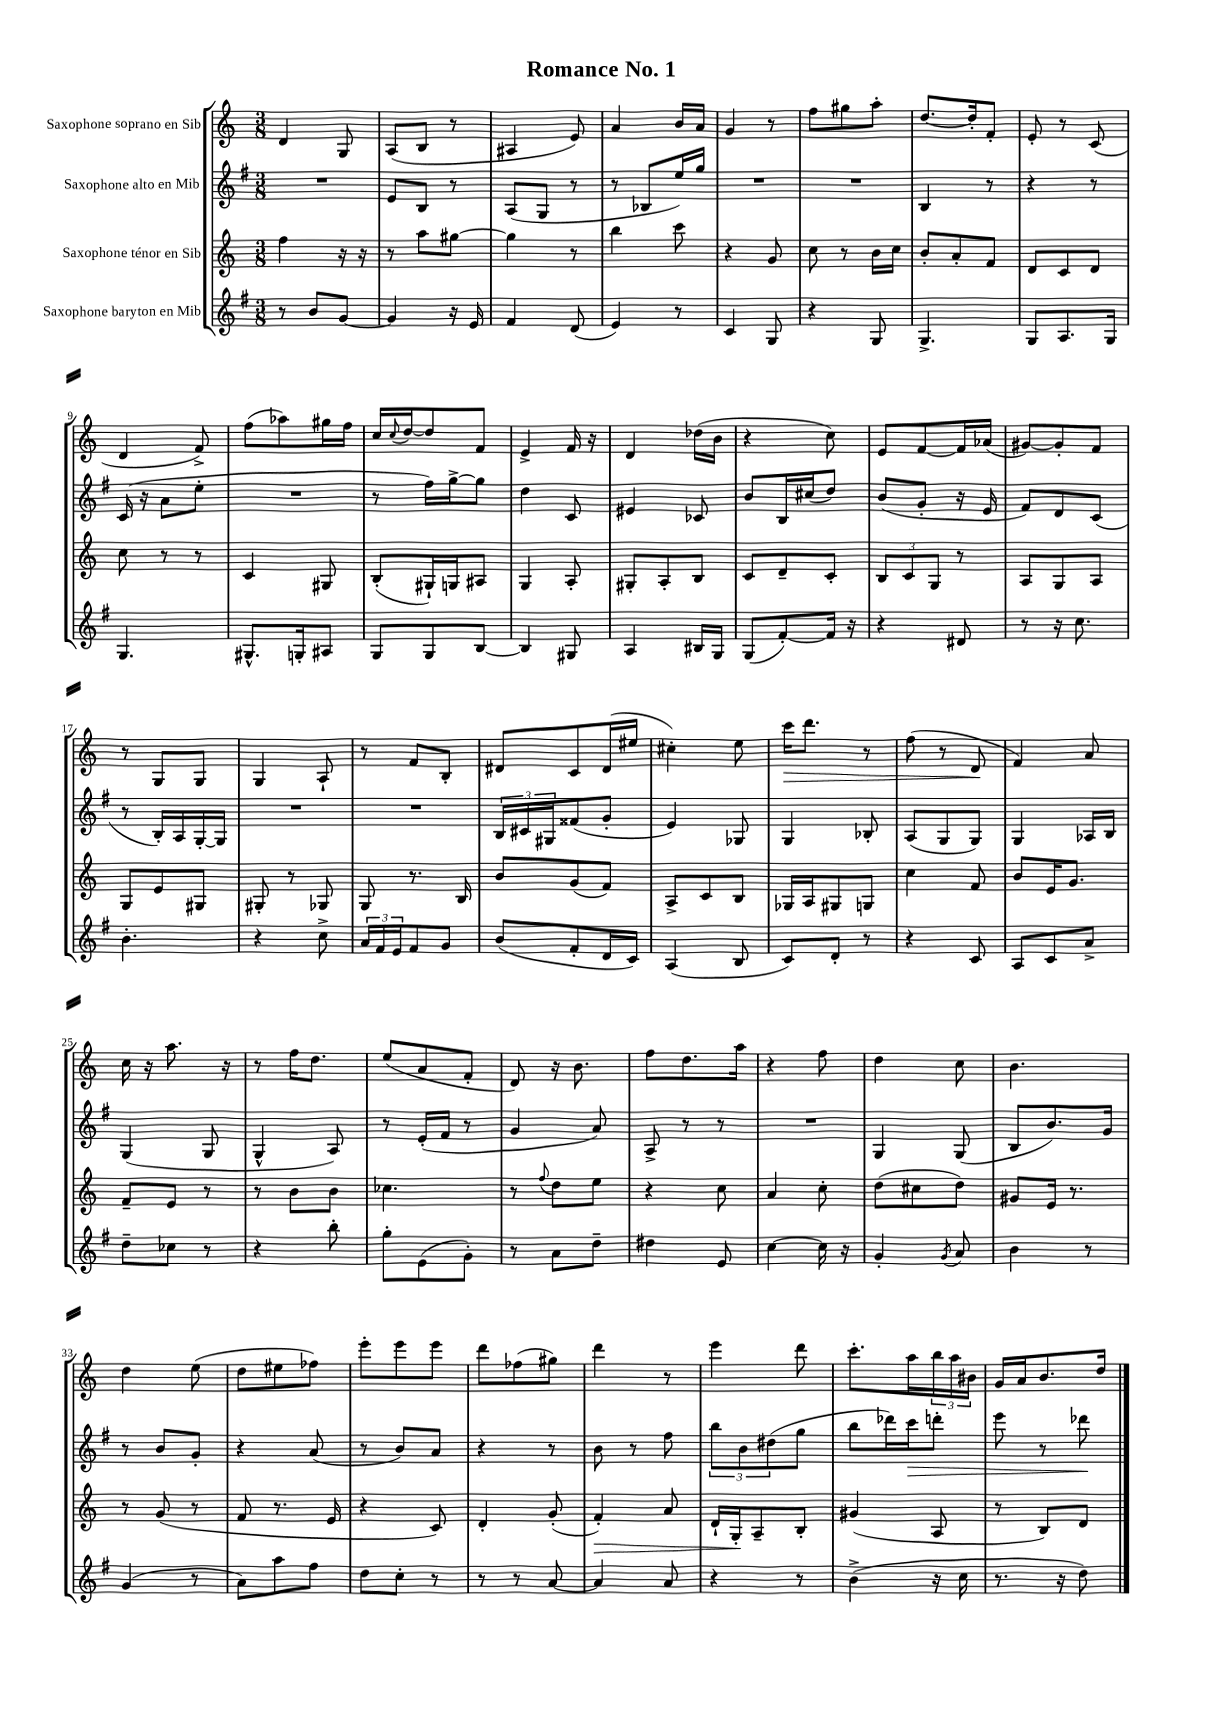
\header { title = "Romance No. 1" }
<<
\new StaffGroup <<
\new Staff = "s0" \with { instrumentName = "Saxophone soprano en Sib" } {
    \clef treble \key c \major \numericTimeSignature \time 3/8
    d'4 g8 |
    a8( b8 r8 |
    ais4 e'8) |
    a'4 b'16 a'16 |
    g'4 r8 |
    f''8 gis''8 a''8-. |
    d''8.~ d''16-. f'8-. |
    e'8-. r8 c'8( |
    d'4 f'8->) |
    f''8( aes''8) gis''16 f''16 |
    c''16 \appoggiatura { c''8 } d''16~ d''8 f'8 |
    e'4-> f'16 r16 |
    d'4 des''16( b'16 |
    r4 c''8) |
    e'8 f'8~ f'16 aes'16( |
    gis'8~) gis'8-. f'8 |
    r8 g8 g8 |
    g4 a8-! |
    r8 f'8 b8-. |
    dis'8 c'8 dis'16( eis''16 |
    cis''4-.) e''8 |
    c'''16\> d'''8. r8 |
    f''8( r8 d'8\! |
    f'4) a'8 |
    c''16 r16 a''8. r16 |
    r8 f''16 d''8. |
    e''8( a'8 f'8-. |
    d'8) r16 b'8. |
    f''8 d''8. a''16 |
    r4 f''8 |
    d''4 c''8 |
    b'4. |
    d''4 e''8( |
    d''8 eis''8 fes''8) |
    e'''8-. e'''8 e'''8 |
    d'''8 fes''8( gis''8) |
    d'''4 r8 |
    e'''4 d'''8 |
    c'''8.-. a''16 \tuplet 3/2 { b''16 a''16 bis'16 } |
    g'16 a'16 b'8. d''16 \bar "|." |
}
\new Staff = "s1" \with { instrumentName = "Saxophone alto en Mib" } {
    \clef treble \key g \major \numericTimeSignature \time 3/8
    R4. |
    e'8 b8 r8 |
    a8( g8 r8 |
    r8 bes8 e''16) g''16 |
    R4. |
    R4. |
    b4 r8 |
    r4 r8 |
    c'16( r16 a'8 e''8-. |
    R4. |
    r8 fis''16) g''16~-> g''8 |
    d''4 c'8 |
    eis'4 ces'8 |
    b'8 b16 cis''16( d''8) |
    b'8( g'8-. r16 e'16 |
    fis'8) d'8 c'8( |
    r8 b16-.) a16 g16~-. g16 |
    R4. |
    R4. |
    \tuplet 3/2 { b16 cis'16 gis16 } fisis'8( g'8-. |
    e'4) ges8 |
    g4 bes8-. |
    a8( g8 g8) |
    g4 aes16 b16 |
    g4( g8 |
    g4-^ a8) |
    r8 e'16-.( fis'16 r8 |
    g'4 a'8) |
    a8-> r8 r8 |
    R4. |
    g4 g8( |
    b8 b'8.) g'16 |
    r8 b'8 g'8-. |
    r4 a'8( |
    r8 b'8) a'8 |
    r4 r8 |
    b'8 r8 fis''8 |
    \tuplet 3/2 { b''8 b'8 dis''8( } g''8 |
    b''8 des'''16) c'''16\> d'''8-. |
    e'''8 r8 des'''8\! \bar "|." |
}
\new Staff = "s2" \with { instrumentName = "Saxophone ténor en Sib" } {
    \clef treble \key c \major \numericTimeSignature \time 3/8
    f''4 r16 r16 |
    r8 a''8 gis''8~ |
    gis''4 r8 |
    b''4 c'''8 |
    r4 g'8 |
    c''8 r8 b'16 c''16 |
    b'8-. a'8-. f'8 |
    d'8 c'8 d'8 |
    c''8 r8 r8 |
    c'4 gis8 |
    b8-.( gis16-!) g16 ais8 |
    g4 a8-. |
    gis8-. a8-. b8 |
    c'8 d'8-- c'8-. |
    \tuplet 3/2 { b8 c'8 g8 } r8 |
    a8 g8 a8 |
    g8 e'8 gis8 |
    gis8-. r8 ges8 |
    g8 r8. b16 |
    b'8 g'8( f'8) |
    a8-> c'8 b8 |
    ges16 a16 gis8 g8 |
    c''4 f'8 |
    b'8 e'16 g'8. |
    f'8-- e'8 r8 |
    r8 b'8 b'8 |
    ces''4. |
    r8 \appoggiatura { f''8 } d''8 e''8 |
    r4 c''8 |
    a'4 c''8-. |
    d''8( cis''8 d''8) |
    gis'8 e'16 r8. |
    r8 g'8( r8 |
    f'8 r8. e'16 |
    r4 c'8) |
    d'4-. g'8-.( |
    f'4-.\>) a'8 |
    d'16-! g16-.\! a8-- b8-. |
    gis'4( a8 |
    r8 b8) d'8 \bar "|." |
}
\new Staff = "s3" \with { instrumentName = "Saxophone baryton en Mib" } {
    \clef treble \key g \major \numericTimeSignature \time 3/8
    r8 b'8 g'8~ |
    g'4 r16 e'16 |
    fis'4 d'8( |
    e'4) r8 |
    c'4 g8 |
    r4 g8 |
    g4.-> |
    g8 a8. g16 |
    g4. |
    gis8.-^ g16-. ais8 |
    g8 g8 b8~ |
    b4 gis8 |
    a4 bis16 g16 |
    g8( fis'8~-.) fis'16 r16 |
    r4 dis'8 |
    r8 r16 c''8. |
    b'4.-. |
    r4 c''8-> |
    \tuplet 3/2 { a'16 fis'16 e'16 } fis'8 g'8 |
    b'8( fis'8-. d'16 c'16) |
    a4( b8 |
    c'8) d'8-. r8 |
    r4 c'8 |
    a8 c'8 a'8-> |
    d''8-- ces''8 r8 |
    r4 b''8-. |
    g''8-. e'8( g'8-.) |
    r8 a'8 d''8-- |
    dis''4 e'8 |
    c''4~ c''16 r16 |
    g'4-. \acciaccatura { g'8 } a'8 |
    b'4 r8 |
    g'4( r8 |
    a'8) a''8 fis''8 |
    d''8 c''8-. r8 |
    r8 r8 a'8~ |
    a'4 a'8 |
    r4 r8 |
    b'4->( r16 c''16 |
    r8. r16 d''8) \bar "|." |
}
>>
>>
